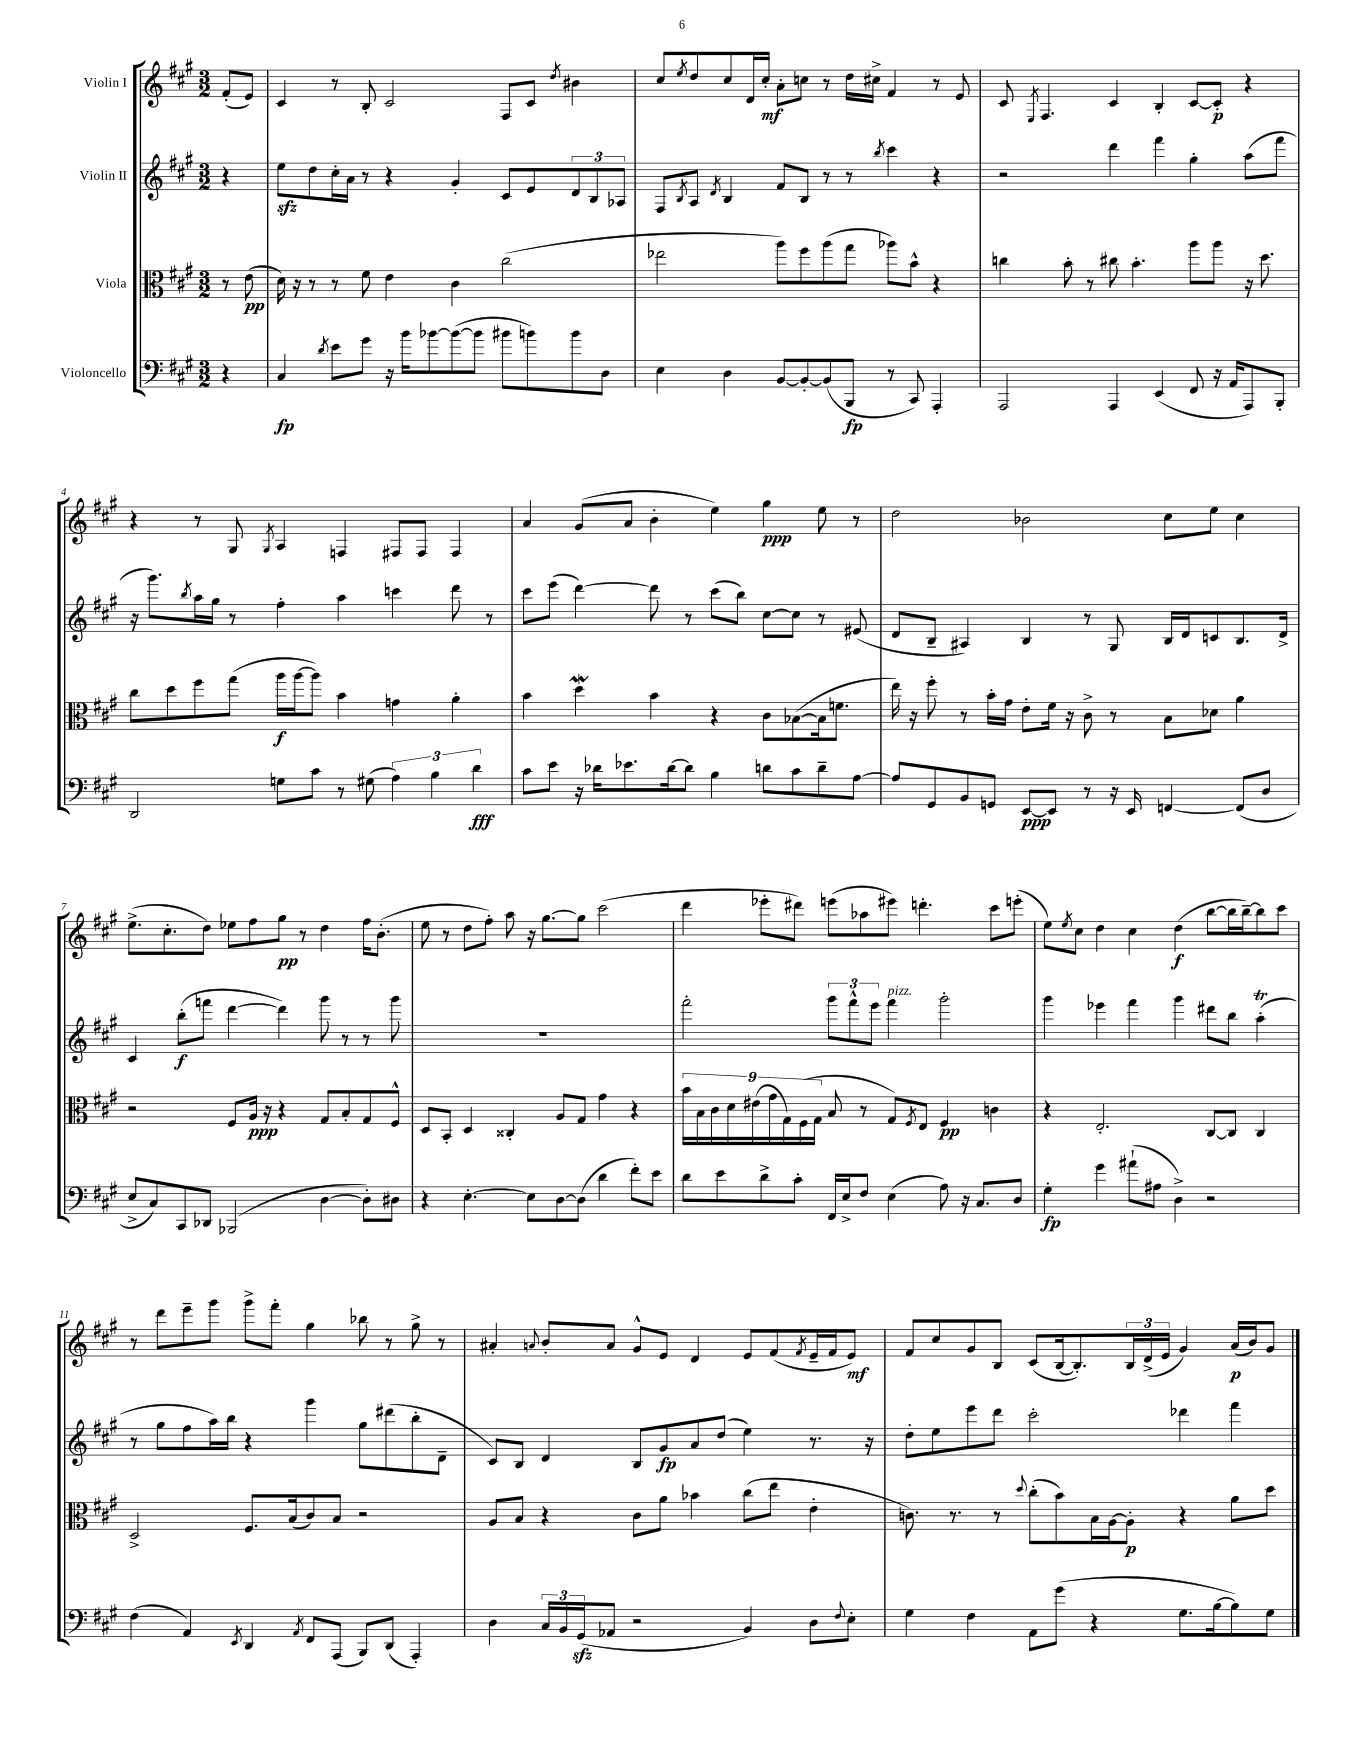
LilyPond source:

<<
\new StaffGroup <<
\new Staff = "s0" \with { instrumentName = "Violin I" } {
    \clef treble \key a \major \numericTimeSignature \time 3/2 \partial 4
    fis'8-.( e'8) |
    cis'4 r8 b8-. cis'2 fis8 cis'8 \acciaccatura { d''8 } bis'4 |
    cis''8 \acciaccatura { e''8 } d''8 cis''8 d'16 cis''16-.\mf a'8-. c''8 r8 d''16 cis''16-> fis'4 r8 e'8 |
    cis'8 \acciaccatura { e8 } fis4. cis'4 b4-. cis'8~ cis'8-.\p r4 |
    r4 r8 gis8 \acciaccatura { gis8 } a4 f4 fis8 fis8 fis4 |
    a'4 gis'8( a'8 b'4-. e''4) gis''4\ppp e''8 r8 |
    d''2 bes'2 cis''8 e''8 cis''4 |
    e''8.->( cis''8.-. d''8) ees''8 fis''8 gis''8\pp r8 d''4 fis''16 b'8.-.( |
    e''8 r8 d''8 fis''8-.) a''8 r16 gis''8.~ gis''8 cis'''2( |
    d'''4 ees'''8-. dis'''8) e'''8( aes''8 eis'''8) d'''4.-. cis'''8 e'''8-.( |
    e''8) \acciaccatura { e''8 } cis''8 d''4 cis''4 d''4\f( b''8~ b''16 b''16~--) b''8 cis'''8 |
    r8 d'''8 e'''8-- gis'''8 gis'''8-> fis'''8-. gis''4 bes''8 r8 gis''8-> r8 |
    ais'4-. \appoggiatura { a'8 } b'8-. a'8 gis'8-^ e'8 d'4 e'8 fis'8( \acciaccatura { fis'8 } e'16-- fis'16 e'8\mf) |
    fis'8 cis''8 gis'8 b8 cis'8( b16~ b8.-.) \tuplet 3/2 { b16 d'16->( e'16 } gis'4) a'16\p( b'16) gis'8 \bar "|." |
}
\new Staff = "s1" \with { instrumentName = "Violin II" } {
    \clef treble \key a \major \numericTimeSignature \time 3/2 \partial 4
    r4 |
    e''8\sfz d''8 cis''16-. a'16 r8 r4 gis'4-. cis'8 e'8 \tuplet 3/2 { d'8 b8 aes8 } |
    fis8 \acciaccatura { b8 } a8 \acciaccatura { d'8 } b4 fis'8 b8 r8 r8 \acciaccatura { b''8 } cis'''4 r4 |
    r2 d'''4 fis'''4 gis''4-. a''8( fis'''8 |
    r16 gis'''8.) \acciaccatura { b''8 } a''16 gis''16 r8 fis''4-. a''4 c'''4 d'''8 r8 |
    cis'''8 e'''8( d'''4~) d'''8 r8 cis'''8( b''8) cis''8~ cis''8 r8 eis'8( |
    d'8 b8-- ais4) b4 r8 gis8 b16 d'16 c'8 b8. d'16-> |
    cis'4 b''8-.\f( f'''8 d'''4~ d'''4) gis'''8 r8 r8 gis'''8 |
    R1. |
    fis'''2-. \tuplet 3/2 { gis'''8 fis'''8-^ e'''8 } fis'''4^\markup { \italic "pizz." } gis'''2-. |
    gis'''4 ees'''4 fis'''4 gis'''4 dis'''8 b''8 a''4-.\trill( |
    r8 gis''8 fis''8 a''16) b''16 r4 gis'''4 gis''8 dis'''8( b''8-. d'8-- |
    cis'8) b8 d'4 b8 gis'8\fp a'8 d''8( e''4) r8. r16 |
    d''8-. e''8 e'''8 d'''8 cis'''2-. des'''4 fis'''4 \bar "|." |
}
\new Staff = "s2" \with { instrumentName = "Viola" } {
    \clef alto \key a \major \numericTimeSignature \time 3/2 \partial 4
    r8 e'8\pp( |
    d'16) r16 r8 r8 fis'8 e'4 cis'4 cis''2( |
    ees''2 a''8) fis''8 a''8( gis''8 aes''8) b'8-^ r4 |
    c''4 b'8-. r8 cis''8 b'4.-. a''8 a''8 r16 d''8. |
    cis''8 d''8 fis''8 gis''8( a''16\f a''16~ a''8) b'4 g'4 a'4-. |
    b'4 d''4\mordent b'4 r4 cis'8 bes8~( bes16 f'8. |
    e''16) r16 fis''8-. r8 b'16-. gis'16 e'8-. fis'16 r16 cis'8-> r8 b8 des'8 a'4 |
    r2 fis8 a16\ppp r16 r4 gis8 b8-. gis8 fis8-^ |
    d8 b,8-. d4 cisis4-. a8 gis8 gis'4 r4 |
    \tuplet 9/8 { b'16 b16 cis'16 d'16 eis'16( gis'16 gis16) fis16( gis16 } b8 r8 gis8) \acciaccatura { fis8 } e8 fis4\pp c'4 |
    r4 e2.-. cis8~ cis8 cis4 |
    d2-> fis8. b16( cis'8) b8 r2 |
    a8 b8 r4 cis'8 a'8 bes'4 cis''8( e''8 e'4-. |
    c'8.) r8. r8 \appoggiatura { d''8 } cis''8-.( b'8) b16 a16~ a8-.\p r4 a'8 d''8 \bar "|." |
}
\new Staff = "s3" \with { instrumentName = "Violoncello" } {
    \clef bass \key a \major \numericTimeSignature \time 3/2 \partial 4
    r4 |
    cis4\fp \acciaccatura { d'8 } e'8 gis'8 r16 b'16 bes'8~ bes'8~( bes'8 bis'8 b'8) b'8 d8 |
    e4 d4 b,8~ b,8~-. b,8( b,,8\fp r8 cis,8) a,,4-. |
    a,,2 a,,4 e,4( fis,8 r16 a,16 a,,8) b,,8-. |
    d,2 g8 cis'8 r8 gis8( \tuplet 3/2 { a4) b4 d'4\fff } |
    cis'8 e'8 r16 des'16 ees'8. des'16~ des'8 b4 d'8 cis'8 d'8-- a8~ |
    a8 gis,8 b,8 g,8 e,8~\ppp e,8 r8 r16 e,16 f,4~ f,8( d8 |
    e8-> cis8) cis,8 des,8 bes,,2( d4~ d8-.) dis8 |
    r4 e4.~-. e8 d8~ d8( d'4 fis'8-.) e'8 |
    d'8 e'8 d'8-> cis'8-. fis,16 e16-> fis8 e4( a8) r16 cis8. d8 |
    gis4-.\fp gis'4 ais'8-!( ais8 d4->) r2 |
    fis4( a,4) \acciaccatura { e,8 } d,4 \acciaccatura { a,8 } fis,8 a,,8( b,,8) d,8( a,,4-.) |
    d4 \tuplet 3/2 { cis16 b,16 gis,16\sfz( } aes,8 r2 b,4) d8 \appoggiatura { fis8 } e8-. |
    gis4 fis4 a,8 gis'8( r4 gis8. b16~ b8) gis8 \bar "|." |
}
>>
>>
